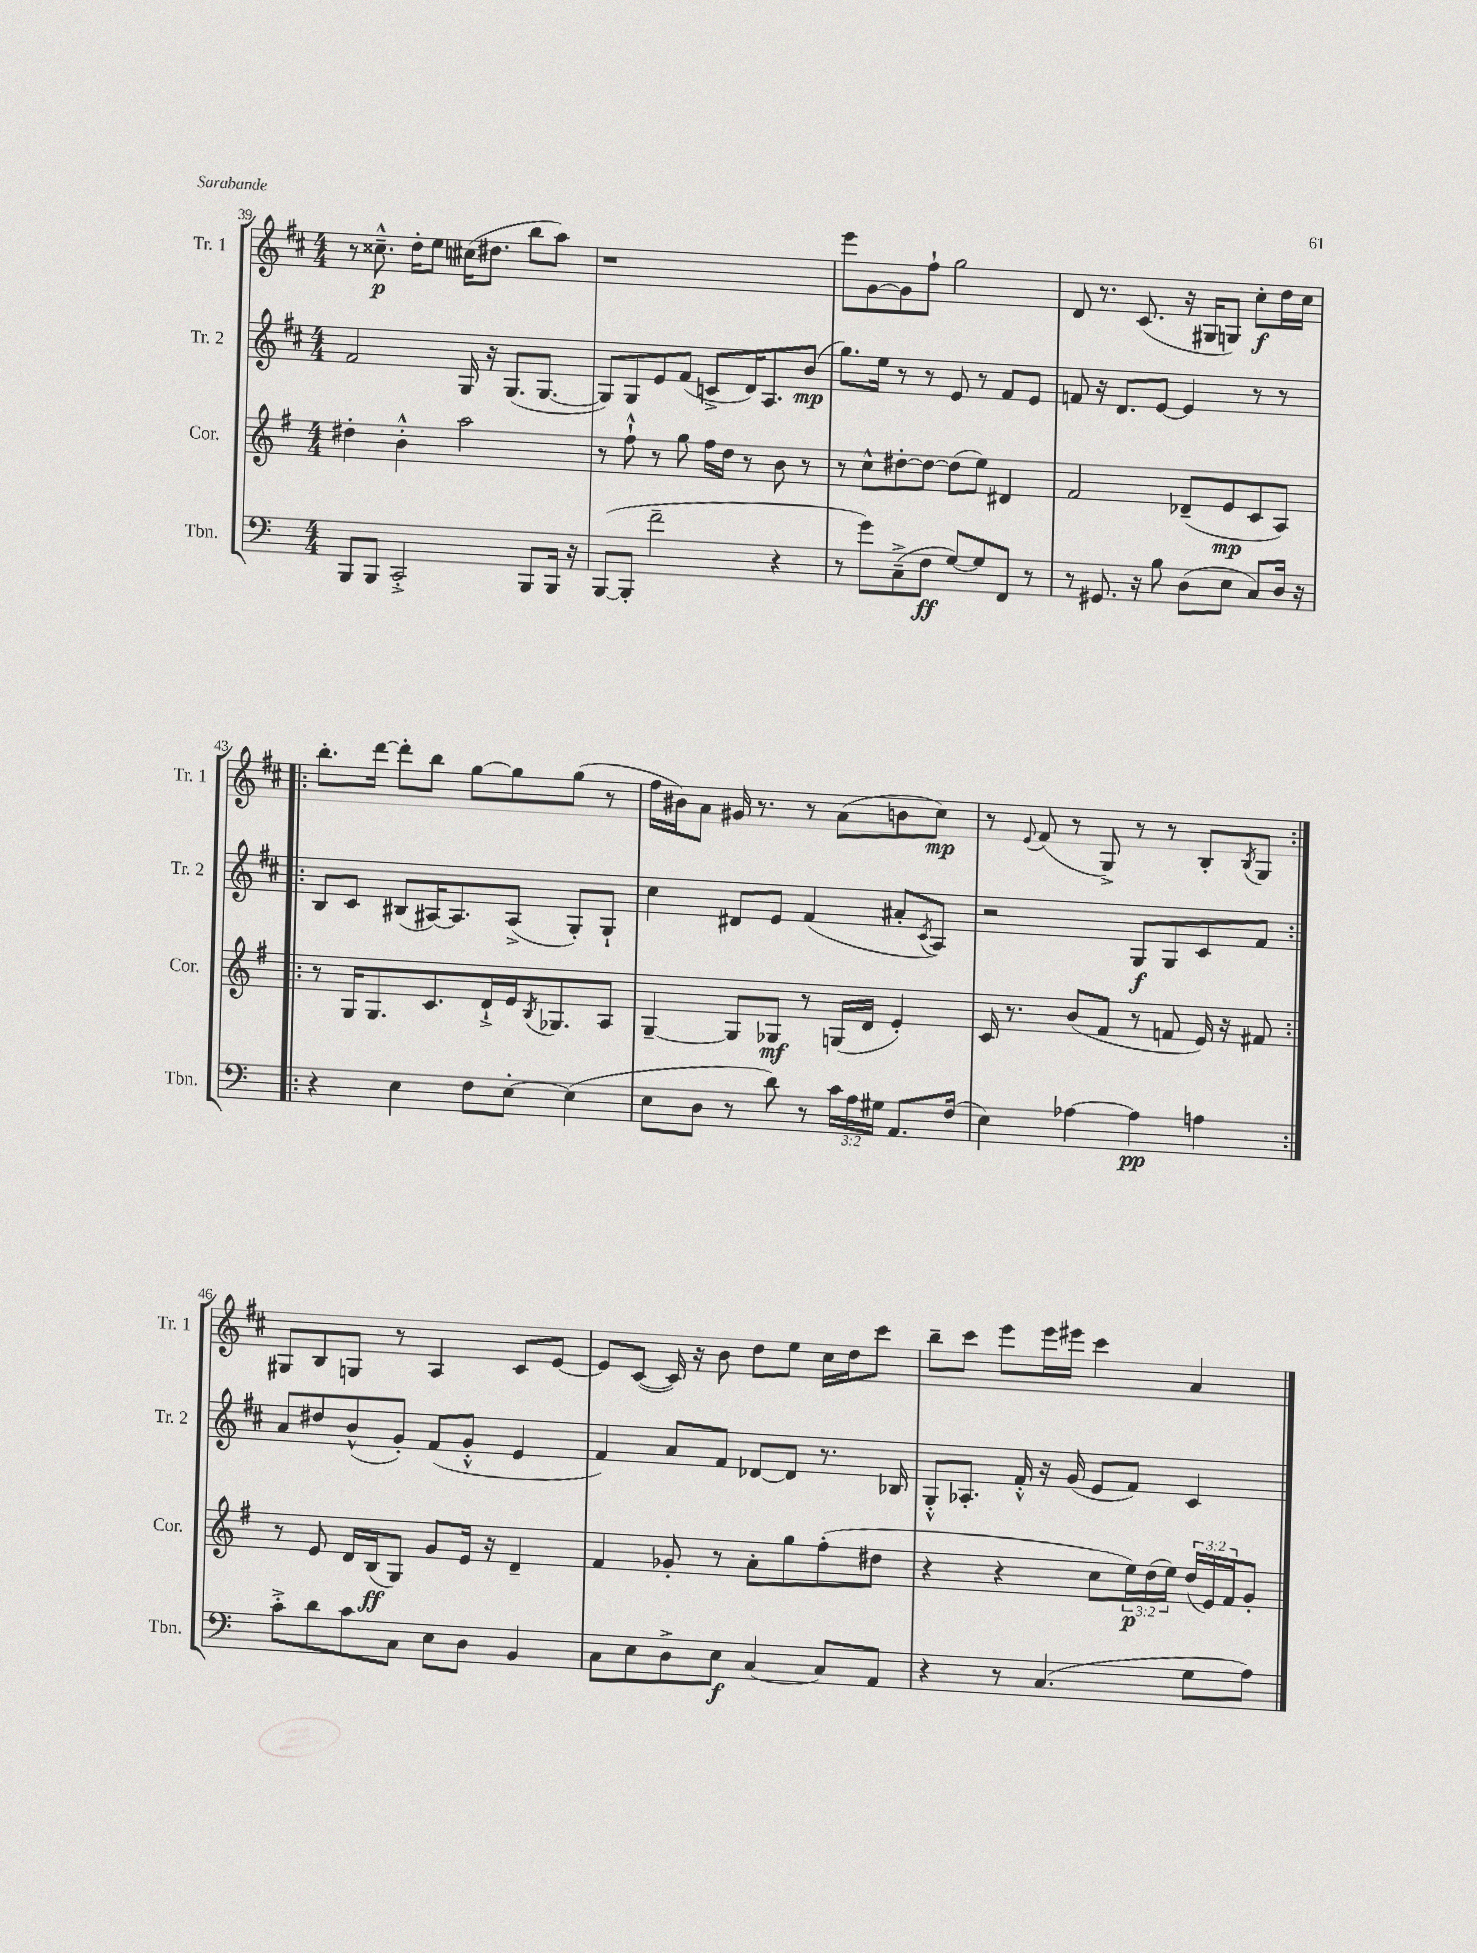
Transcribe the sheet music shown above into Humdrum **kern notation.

**kern	**dynam	**kern	**dynam	**kern	**dynam	**kern	**dynam
*part4	*part4	*part3	*part3	*part2	*part2	*part1	*part1
*staff4	*staff4	*staff3	*staff3	*staff2	*staff2	*staff1	*staff1
*I"Tbn.	*	*I"Cor.	*	*I"Tr. 2	*	*I"Tr. 1	*
*I'Tbn.	*	*I'Cor.	*	*I'Tr. 2	*	*I'Tr. 1	*
*clefF4	*	*clefG2	*	*clefG2	*	*clefG2	*
*k[]	*	*k[f#]	*	*k[f#c#]	*	*k[f#c#]	*
*M4/4	*	*M4/4	*	*M4/4	*	*M4/4	*
=39	=39	=39	=39	=39	=39	=39	=39
8BBB/L	.	4dd#X'\	.	2f#/	.	8r	.
8BBB/J	.	.	.	.	.	8.cc##X~^^\	p
2CC'^/	.	4b'^^\	.	.	.	.	.
.	.	.	.	.	.	16dd'\KL	.
.	.	.	.	.	.	8ee\J	.
.	.	2aa\	.	16G/	.	(16cc#X\KL	.
.	.	.	.	16r	.	8.dd#X\J	.
.	.	.	.	(8.G/L	.	.	.
8BBB/L	.	.	.	.	.	8bb\L	.
.	.	.	.	[8.G/J	.	.	.
16BBB/Jk	.	.	.	.	.	8aa\J)	.
16r	.	.	.	.	.	.	.
=40	=40	=40	=40	=40	=40	=40	=40
([8BBB/L	.	8r	.	8G/L])	.	1r	.
8BBB'/J]	.	8ff#`^^\	.	8G/	.	.	.
2f~\	.	8r	.	8e/	.	.	.
.	.	8gg\	.	(8f#/J	.	.	.
.	.	16ff#\LL	.	8cn^/L	.	.	.
.	.	16dd\JJ	.	.	.	.	.
.	.	8r	.	16d/K)	.	.	.
.	.	.	.	8.A/	.	.	.
4r	.	8b\	.	.	.	.	.
.	.	8r	.	(8b/J	mp	.	.
=41	=41	=41	=41	=41	=41	=41	=41
8r	.	8r	.	8.gg\L)	.	8eee\L	.
8g\L)	.	8cc^^\L	.	.	.	[8g\	.
.	.	.	.	16ee\Jk	.	.	.
(8C~^\	.	[8dd#X'\	.	8r	.	8g\]	.
8F\J	ff	8dd#\J_	.	8r	.	8ff#`\J	.
[8G/L)	.	(8dd#\L]	.	8e/	.	2gg\	.
8G/]	.	8ee\J)	.	8r	.	.	.
8FF/J	.	4d#X/	.	8f#/L	.	.	.
8r	.	.	.	8e/J	.	.	.
=42	=42	=42	=42	=42	=42	=42	=42
8r	.	2f#/	.	8fn/	.	8d/	.
8.GG#X/	.	.	.	16r	.	8.r	.
.	.	.	.	8.d/L	.	.	.
16r	.	.	.	.	.	(8.c#/	.
8B\	.	.	.	[8e/J	.	.	.
(8D\L	.	(8d-X~/L	.	4e/]	.	16r	.
.	.	.	.	.	.	16G#X/KL	.
8E\J	.	8e/	mp	.	.	8Gn/J)	.
8C/L)	.	8c/	.	8r	.	8cc#'\L	f
16D/Jk	.	8A/J)	.	8r	.	16dd\L	.
16r	.	.	.	.	.	16cc#\JJ	.
!!LO:LB:g=z
=43!|:	=43!|:	=43!|:	=43!|:	=43!|:	=43!|:	=43!|:	=43!|:
4r	.	8r	.	8B/L	.	8.bb'\L	.
.	.	16G/KL	.	8c#/J	.	.	.
.	.	8.G/	.	.	.	[16ddd\Jk	.
4E\	.	.	.	(8B#X/L	.	8ddd'\L]	.
.	.	8.c/	.	[16A#X/K)	.	8bb\J	.
.	.	.	.	8.A#/]	.	.	.
8F\L	.	.	.	.	.	[8gg\L	.
.	.	16d`^/L	.	.	.	.	.
[8E'\J	.	16e/J	.	(8A#^/J	.	8gg\]	.
.	.	8qB/	.	.	.	.	.
.	.	8.G-X/	.	.	.	.	.
(4E\]	.	.	.	8G'/L)	.	(8gg\J	.
.	.	8A/J	.	8G`/J	.	8r	.
=44	=44	=44	=44	=44	=44	=44	=44
8E\L	.	[4G~/	.	4cc#\	.	16ff#\LL	.
.	.	.	.	.	.	16b#X\J)	.
8D\J	.	.	.	.	.	8a\J	.
8r	.	8G/L]	.	8d#X/L	.	16g#X/	.
.	.	.	.	.	.	8.r	.
8d\)	.	8G-X/J	mf	8e/J	.	.	.
8r	.	8r	.	(4f#/	.	8r	.
24c\LL	.	(16Gn/LL	.	.	.	(8a\L	.
24A\	.	.	.	.	.	.	.
.	.	16d/JJ	.	.	.	.	.
24G#X\JJ	.	.	.	.	.	.	.
8.AA/L	.	4e'/)	.	8a#X'/L	.	8bn\	.
.	.	.	.	8qc#/	.	.	.
.	.	.	.	8A/J)	.	8cc#\J)	mp
(16F/Jk	.	.	.	.	.	.	.
=45	=45	=45	=45	=45	=45	=45	=45
4E\)	.	16c/	.	2r	.	8r	.
.	.	8.r	.	.	.	.	.
.	.	.	.	.	.	8qqe/	.
.	.	.	.	.	.	(8f#/	.
[4A-X\	.	(8b/L	.	.	.	8r	.
.	.	8f#/J	.	.	.	8G^/)	.
4A-\]	pp	8r	.	8G/L	f	8r	.
.	.	8fn/	.	8G/	.	8r	.
4An\	.	16e/)	.	8c#/	.	8B'/L	.
.	.	16r	.	.	.	.	.
.	.	.	.	.	.	8qB/	.
.	.	8f#X/	.	8f#/J	.	8G/J	.
!!LO:LB:g=z
=46:|!	=46:|!	=46:|!	=46:|!	=46:|!	=46:|!	=46:|!	=46:|!
8c'^\L	.	8r	.	8a/L	.	8G#X/L	.
8d\	.	8e/	.	8dd#X/	.	8B/	.
8c\	.	16d/LL	.	(8b^^/	.	8Gn/J	.
.	.	(16B/J	ff	.	.	.	.
8C\J	.	8G/J)	.	8g'/J)	.	8r	.
8E\L	.	8g/L	.	(8f#/L	.	4A/	.
8D\J	.	16e/Jk	.	8g'^^/J	.	.	.
.	.	16r	.	.	.	.	.
4BB/	.	4d~/	.	4e/	.	8c#/L	.
.	.	.	.	.	.	[8e/J	.
=47	=47	=47	=47	=47	=47	=47	=47
8C\L	.	4f#/	.	4f#/)	.	8e/L]	.
8E\	.	.	.	.	.	([8c#/J	.
8D^\	.	8g-X'/	.	8a/L	.	16c#/])	.
.	.	.	.	.	.	16r	.
8E\J	f	8r	.	8f#/J	.	8b\	.
[4C/	.	8a'\L	.	[8d-X/L	.	8dd\L	.
.	.	8gg\	.	8d-/J]	.	8ee\J	.
8C/L]	.	(8ff#'\	.	8.r	.	16cc#\LL	.
.	.	.	.	.	.	16dd\J	.
8AA/J	.	8dd#X\J	.	.	.	8ccc#\J	.
.	.	.	.	16B-X/	.	.	.
=48	=48	=48	=48	=48	=48	=48	=48
4r	.	4r	.	8G'^^/L	.	8bb~\L	.
.	.	.	.	8.A-X'/J	.	8ccc#\J	.
8r	.	4r	.	.	.	8eee\L	.
.	.	.	.	16f#'^^/	.	.	.
(4.C/	.	.	.	16r	.	16eee\L	.
.	.	.	.	(16g/	.	16eee#X\JJ	.
.	.	8cc\L	.	8e/L	.	4ccc#\	.
.	.	24ee\L)	p	8f#/J)	.	.	.
.	.	(24dd\	.	.	.	.	.
.	.	24ee\JJ)	.	.	.	.	.
8G\L	.	(24dd/LL	.	4c#/	.	4a/	.
.	.	24e/)	.	.	.	.	.
.	.	24f#/J	.	.	.	.	.
8A\J)	.	8g'/J	.	.	.	.	.
==	==	==	==	==	==	==	==
*-	*-	*-	*-	*-	*-	*-	*-
